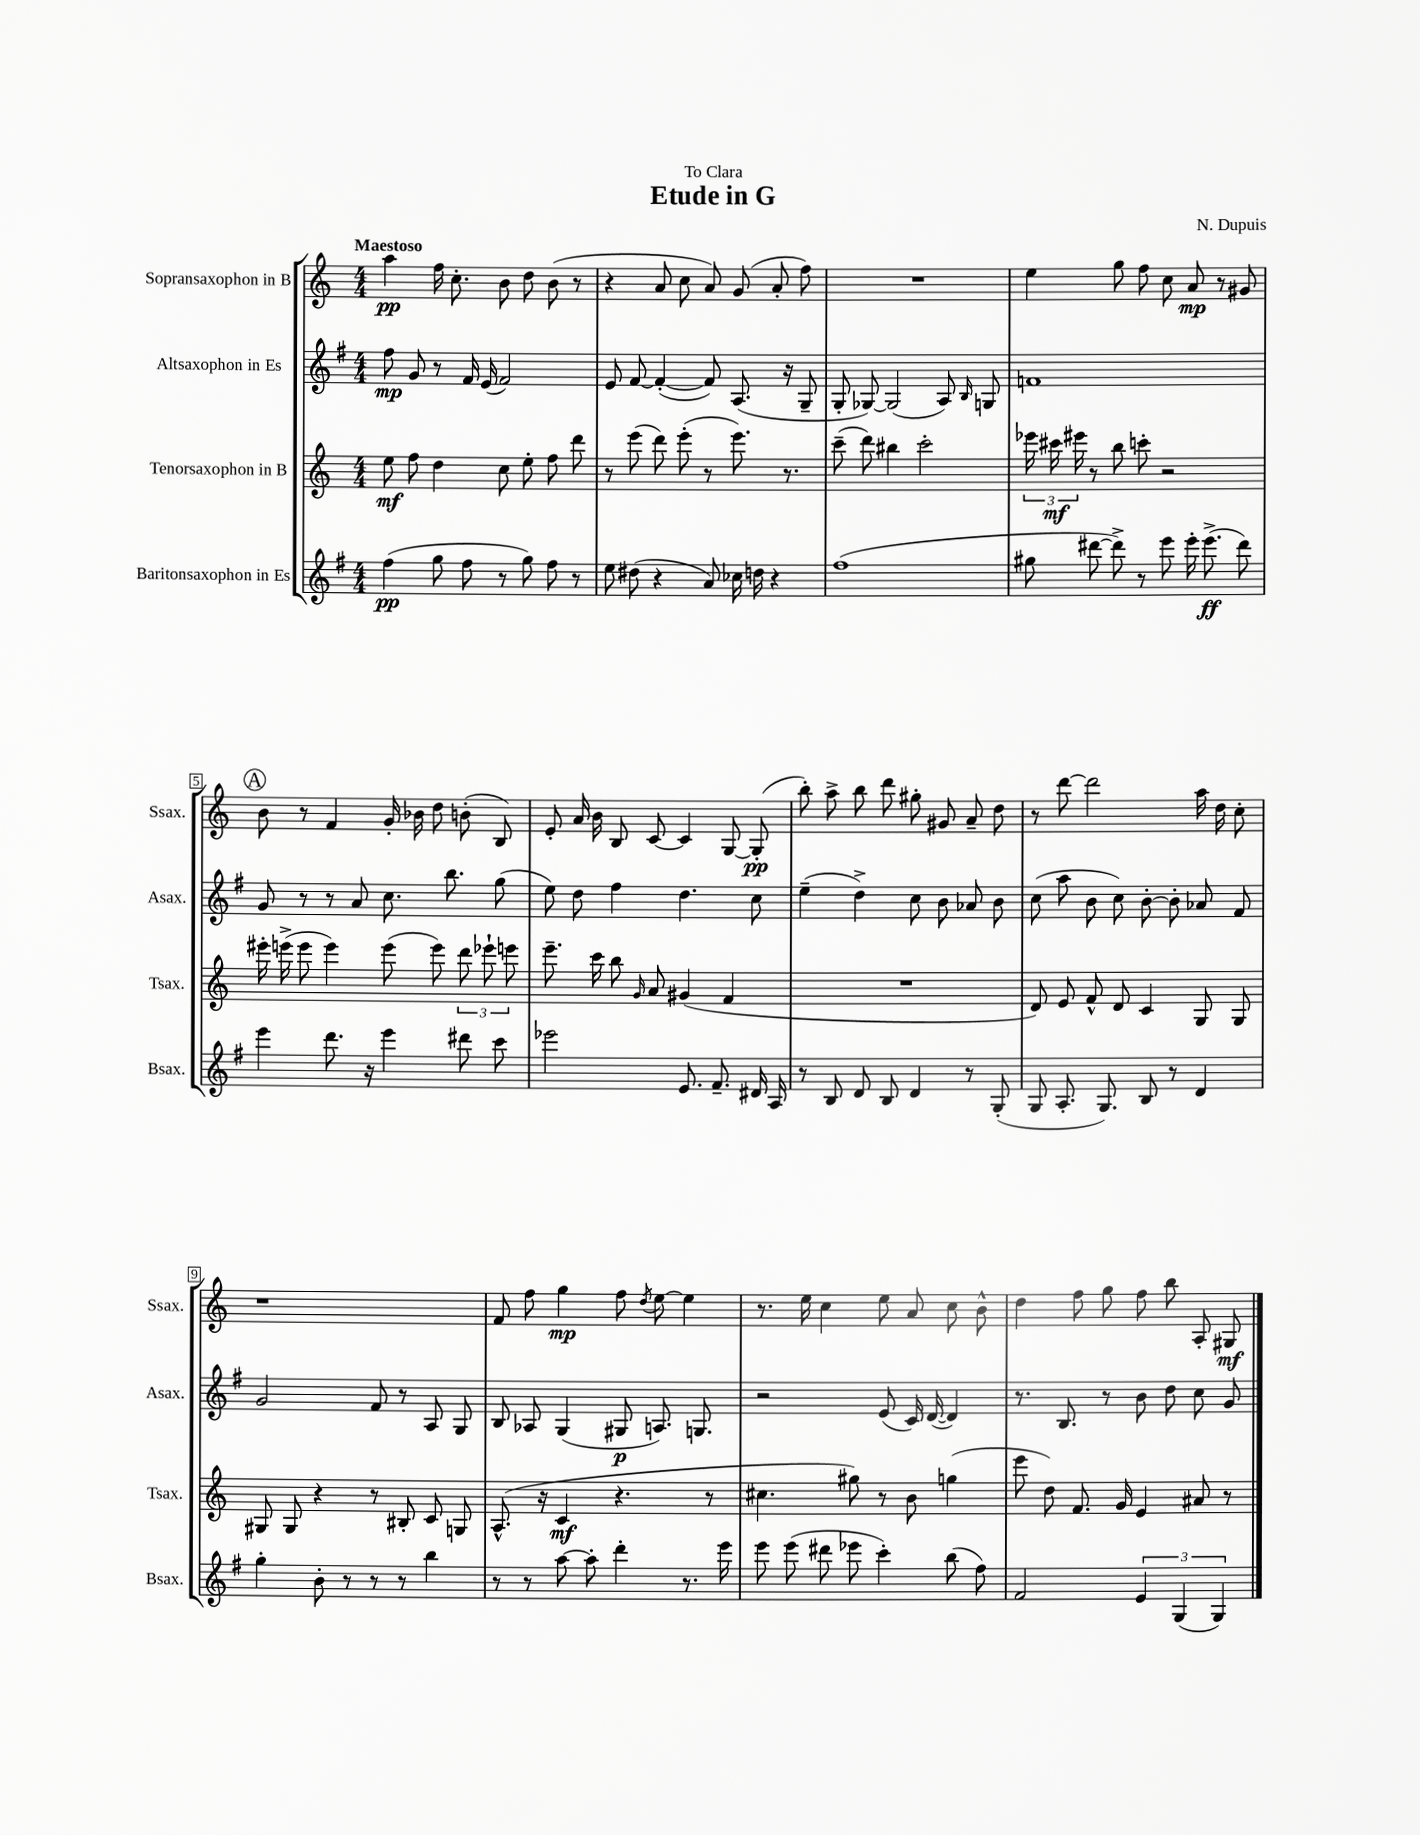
\header { title = "Etude in G" composer = "N. Dupuis" dedication = "To Clara" }
<<
\new StaffGroup <<
\new Staff = "s0" \with { instrumentName = "Sopransaxophon in B" shortInstrumentName = "Ssax." } {
    \clef treble \key c \major \numericTimeSignature \time 4/4 \tempo "Maestoso"
    \autoBeamOff a''4\pp f''16 c''8.-. b'8 d''8 b'8( r8 |
    r4 a'8 c''8 a'8) g'8( a'8-. f''8) |
    R1 |
    e''4 g''8 f''8 c''8 a'8\mp r8 gis'8 |
    \mark \markup { \circle "A" } b'8 r8 f'4 g'16-. bes'16 d''8 b'8-.( b8) |
    e'8-. a'16 b'16 b8 c'8~ c'4 g8~ g8-.\pp( |
    b''8-.) a''8-> b''8 d'''8 gis''8-. gis'8 a'8-- d''8 |
    r8 d'''8~ d'''2 a''16 d''16 c''8-. |
    r1 |
    f'8 f''8 g''4\mp f''8 \acciaccatura { d''8 } e''8~ e''4 |
    r8. e''16 c''4 e''8 a'8 c''8 b'8-^ |
    d''4 f''8 g''8 f''8 b''8 a8-. gis8\mf \bar "|." |
}
\new Staff = "s1" \with { instrumentName = "Altsaxophon in Es" shortInstrumentName = "Asax." } {
    \clef treble \key g \major \numericTimeSignature \time 4/4
    \autoBeamOff fis''8\mp g'8 r8 fis'16 e'16( fis'2) |
    e'8 fis'8~ fis'4~-.( fis'8) a8.( r16 g8-- |
    g8-. ges8~) ges2( a8) \grace { b16 } g8 |
    f'1 |
    \mark \markup { \circle "A" } g'8 r8 r8 a'8 c''8. b''8. g''8( |
    e''8) d''8 fis''4 d''4. c''8 |
    e''4--( d''4->) c''8 b'8 aes'8 b'8 |
    c''8( a''8 b'8 c''8) b'8~-. b'8-. aes'8 fis'8 |
    g'2 fis'8 r8 a8 g8 |
    b8 aes8 g4( gis8\p a8.) g8. |
    r2 e'8( c'16) d'16~( d'4) |
    r8. b8. r8 b'8 d''8 c''8 g'8 \bar "|." |
}
\new Staff = "s2" \with { instrumentName = "Tenorsaxophon in B" shortInstrumentName = "Tsax." } {
    \clef treble \key c \major \numericTimeSignature \time 4/4
    \autoBeamOff e''8\mf f''8 d''4 c''8 e''8-. f''8 d'''8 |
    r8 e'''8( d'''8) e'''8-.( r8 e'''8.) r8. |
    c'''8--( d'''8) bis''4 c'''2-. |
    \tuplet 3/2 { ees'''16 cis'''16\mf eis'''16 } r8 b''8 c'''8-. r2 |
    \mark \markup { \circle "A" } eis'''16-. e'''16->( e'''8 e'''4) e'''8( e'''8) \tuplet 3/2 { d'''8 ees'''8-! e'''8 } |
    e'''8.-- c'''16 b''8 \grace { g'16 } a'8 gis'4( f'4 |
    R1 |
    d'8) e'8 f'8-^ d'8 c'4 g8 g8 |
    gis8 gis8 r4 r8 bis8-. c'8 g8 |
    a8.-^( r16 c'4\mf r4. r8 |
    cis''4. gis''8) r8 b'8 g''4( |
    e'''8 d''8) f'8. g'16 e'4 ais'8 r8 \bar "|." |
}
\new Staff = "s3" \with { instrumentName = "Baritonsaxophon in Es" shortInstrumentName = "Bsax." } {
    \clef treble \key g \major \numericTimeSignature \time 4/4
    \autoBeamOff fis''4\pp( g''8 fis''8 r8 g''8) fis''8 r8 |
    e''8 dis''8( r4 a'8) ces''16 d''16 r4 |
    fis''1( |
    gis''8 dis'''8~ dis'''8->) r8 e'''8 e'''16-. e'''8.->\ff( dis'''8) |
    \mark \markup { \circle "A" } e'''4 d'''8. r16 e'''4 dis'''8 c'''8 |
    ees'''2 e'8. fis'8.-- dis'16 a16 |
    r8 b8 d'8 b8 d'4 r8 g8-.( |
    g8 a8.-. g8.) b8 r8 d'4 |
    g''4-. b'8-. r8 r8 r8 b''4 |
    r8 r8 a''8~ a''8-. d'''4-. r8. e'''16 |
    e'''8 e'''8( dis'''8 ees'''8 c'''4-.) b''8( fis''8) |
    fis'2 \tuplet 3/2 { e'4 g4( g4) } \bar "|." |
}
>>
>>
\layout { \context { \Score \override BarNumber.stencil = #(make-stencil-boxer 0.1 0.3 ly:text-interface::print) } }
